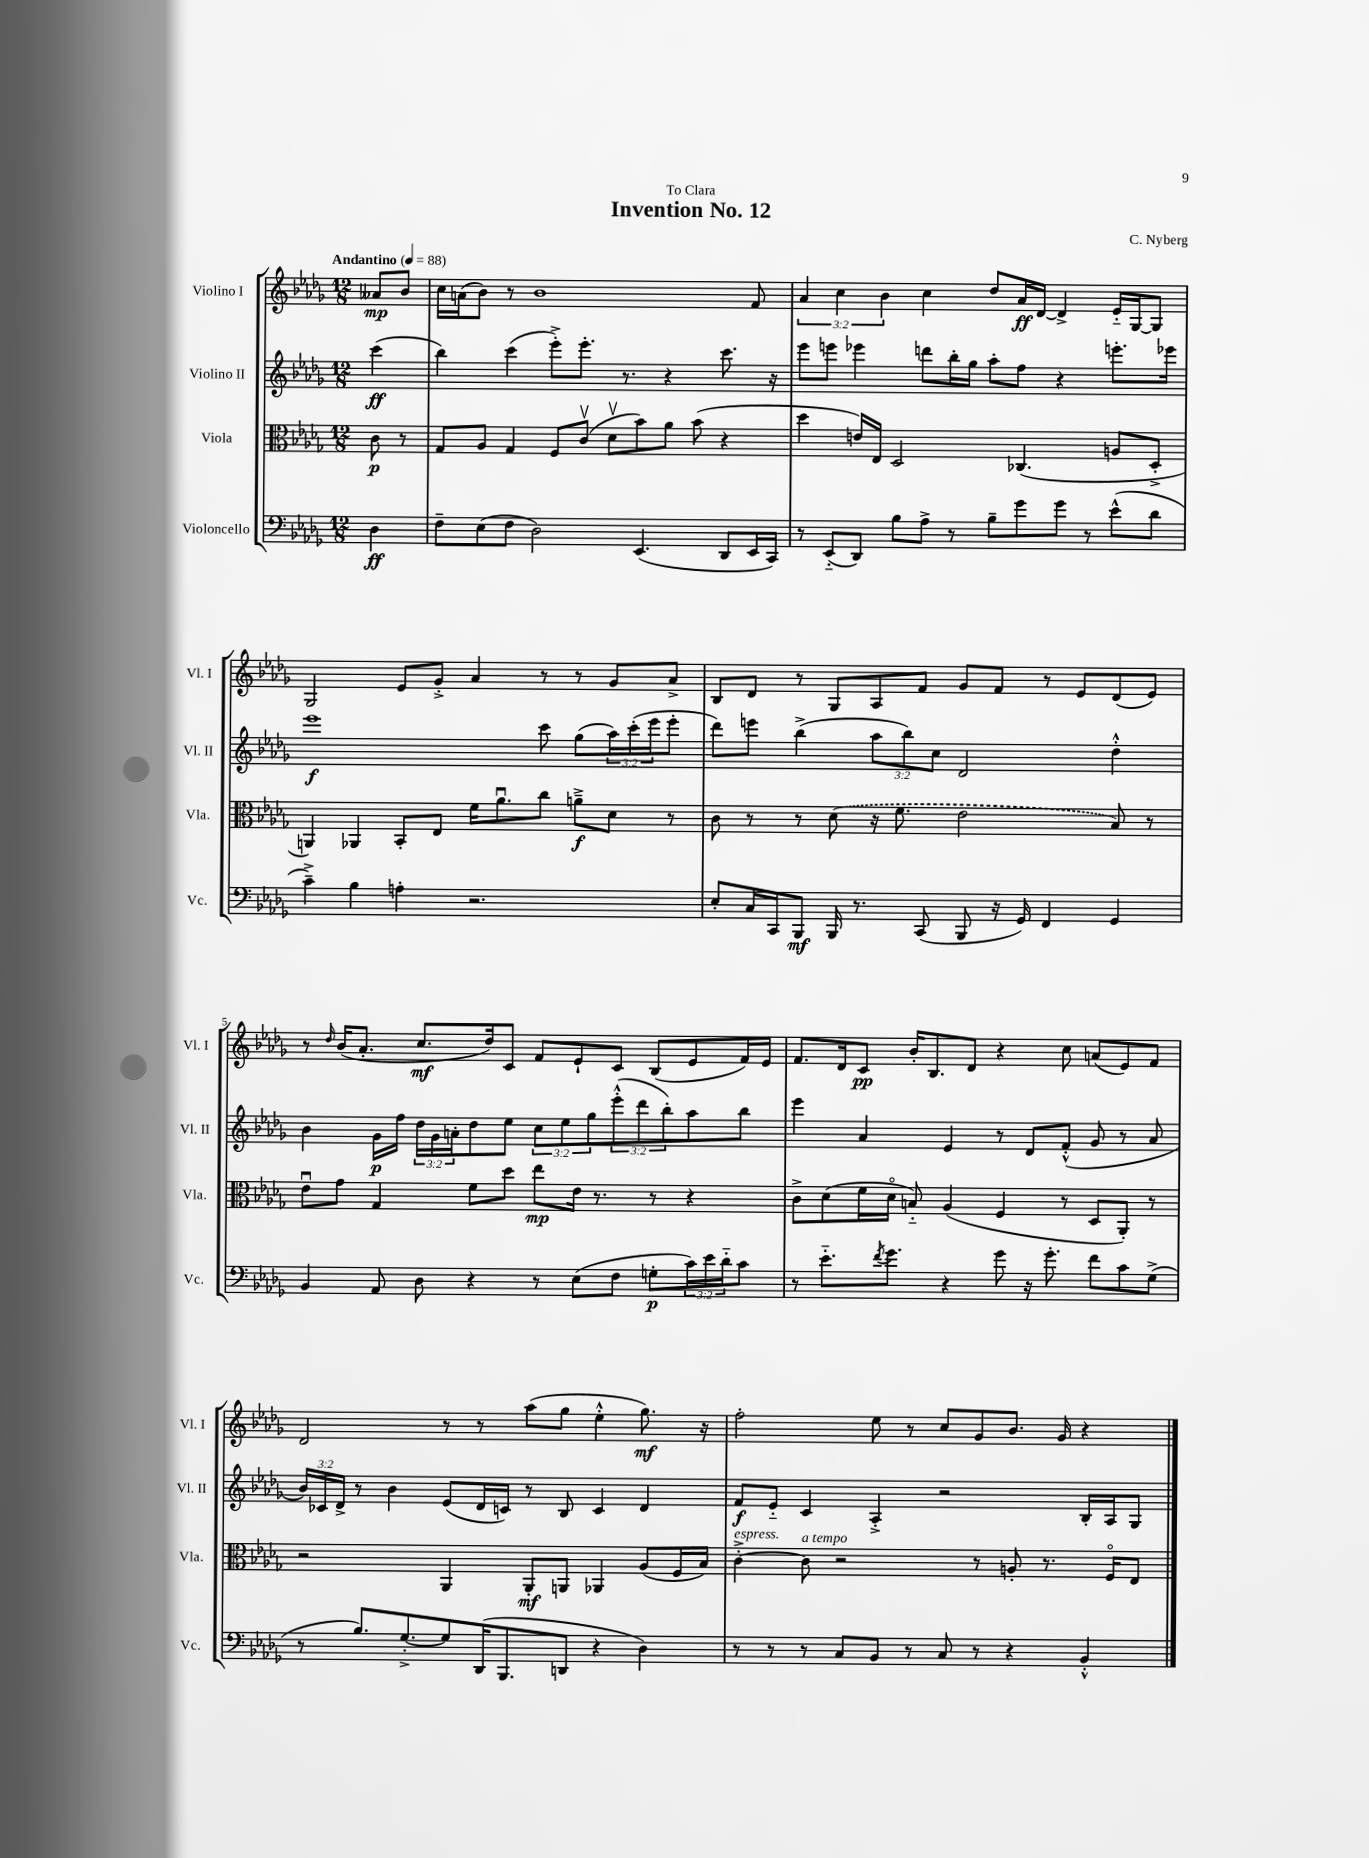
\header { title = "Invention No. 12" composer = "C. Nyberg" dedication = "To Clara" }
<<
\new StaffGroup <<
\new Staff = "s0" \with { instrumentName = "Violino I" shortInstrumentName = "Vl. I" } {
    \clef treble \key des \major \numericTimeSignature \time 12/8 \override Staff.TupletNumber.text = #tuplet-number::calc-fraction-text \partial 4 \tempo "Andantino" 4 = 88
    aeses'8\mp bes'8 |
    c''16 a'16( bes'8) r8 bes'1 f'8 |
    \tuplet 3/2 { aes'4 c''4 bes'4 } c''4 des''8 aes'16\ff des'16~ des'4-> ees'16-_ ges16~ ges8 |
    ges2 ees'8 ges'8-.-> aes'4 r8 r8 ges'8 aes'8-> |
    bes8 des'8 r8 ges8 aes8 f'8 ges'8 f'8 r8 ees'8 des'8( ees'8) |
    r8 \grace { des''16 } bes'16( aes'8.-. c''8.\mf des''16) c'8 f'8 ees'8-! c'8 bes8( ees'8 f'16) ees'16 |
    f'8. des'16 c'8\pp bes'16-. bes8. des'8 r4 c''8 a'8( ees'8) f'8 |
    des'2 r8 r8 aes''8( ges''8 ees''4-.-^ ges''8.\mf) r16 |
    f''2-. ees''8 r8 c''8 ges'8 bes'8. ges'16 r4 \bar "|." |
}
\new Staff = "s1" \with { instrumentName = "Violino II" shortInstrumentName = "Vl. II" } {
    \clef treble \key des \major \numericTimeSignature \time 12/8 \override Staff.TupletNumber.text = #tuplet-number::calc-fraction-text \partial 4
    c'''4\ff( |
    bes''4) c'''4( ees'''8-.->) ees'''8.-. r8. r4 c'''8. r16 |
    ees'''8 e'''8 ees'''4 d'''8 bes''16-. ges''16 aes''8-. f''8 r4 e'''8.-. ees'''16 |
    ees'''1\f c'''8 ges''8( \tuplet 3/2 { aes''16) c'''16-.( ees'''16 } ees'''8-. |
    des'''8) e'''8 bes''4->( \tuplet 3/2 { aes''8 bes''8) c''8 } des'2 des''4-.-^ |
    bes'4 ges'16\p f''16 \tuplet 3/2 { des''16 ges'16 a'16-. } des''8 ees''8 \tuplet 3/2 { c''8 ees''8 ges''8 } \tuplet 3/2 { ees'''8-.-^( des'''8 bes''8-.) } aes''8 bes''8 |
    ees'''4 aes'4 ees'4 r8 des'8 f'8-.-^( ges'8 r8 aes'8 |
    \tuplet 3/2 { bes'16) ces'16 des'16-> } r8 bes'4 ees'8( des'16 c'16) r8 bes8 c'4 des'4 |
    f'8\f ees'8-_ c'4 aes4-.-> r2 bes16-. aes16 ges8 \bar "|." |
}
\new Staff = "s2" \with { instrumentName = "Viola" shortInstrumentName = "Vla." } {
    \clef alto \key des \major \numericTimeSignature \time 12/8 \partial 4
    c'8\p r8 |
    ges8 aes8 ges4 f8 c'8\upbow( des'8\upbow bes'8) aes'8 bes'8( r4 |
    des''4 e'16) ees16 des2 ces4.( a8 des8-.-> |
    a,4) aes,4 bes,8-. ees8 f'16 aes'8.\downbow c''8 a'8--->\f des'8 r8 |
    c'8 r8 r8 \once \slurDashed des'8( r16 f'8. ees'2 bes8) r8 |
    ees'8\downbow ges'8 ges4 f'8 des''8 ees''8\mp ees'16 r8. r8 r4 |
    c'8-> des'8( f'16 des'16\flageolet b8-_) aes4( f4 r8 des8 aes,8-.) r8 |
    r2 aes,4 aes,8-.\mf a,8 aes,4 aes8( f16 bes16) |
    c'4~-.->^\markup { \italic "espress." } c'8^\markup { \italic "a tempo" } r2 r8 a8-. r8. f16\flageolet ees8 \bar "|." |
}
\new Staff = "s3" \with { instrumentName = "Violoncello" shortInstrumentName = "Vc." } {
    \clef bass \key des \major \numericTimeSignature \time 12/8 \override Staff.TupletNumber.text = #tuplet-number::calc-fraction-text \partial 4
    des4\ff |
    f8-- ees8( f8 des2) ees,4.( des,8 ees,16 c,16) |
    r8 ees,8-_( des,8) bes8 aes8-> r8 bes8-- ges'8 ges'8 r8 ees'8-^( des'8 |
    c'4--->) bes4 a4-. r2. |
    ees8-. c16 c,16 bes,,8\mf bes,,16 r8. c,8( bes,,8 r16 ges,16) f,4 ges,4 |
    bes,4 aes,8 des8 r4 r8 ees8( f8 g8-.\p \tuplet 3/2 { c'16) ees'16 des'16-_ } c'8 |
    r8 ees'8.-_ \acciaccatura { f'8 } ges'8. r4 ges'8 r16 ges'8.-. f'8 c'8 ges8->( |
    r8 bes8.) ges8.~-.-> ges8 des,16( bes,,8. d,8 r4 des4) |
    r8 r8 r8 c8 bes,8 r8 c8 r8 r4 bes,4-.-^ \bar "|." |
}
>>
>>
\layout { \context { \Score \override BarNumber.break-visibility = ##(#f #t #t) barNumberVisibility = #(every-nth-bar-number-visible 5) } }
